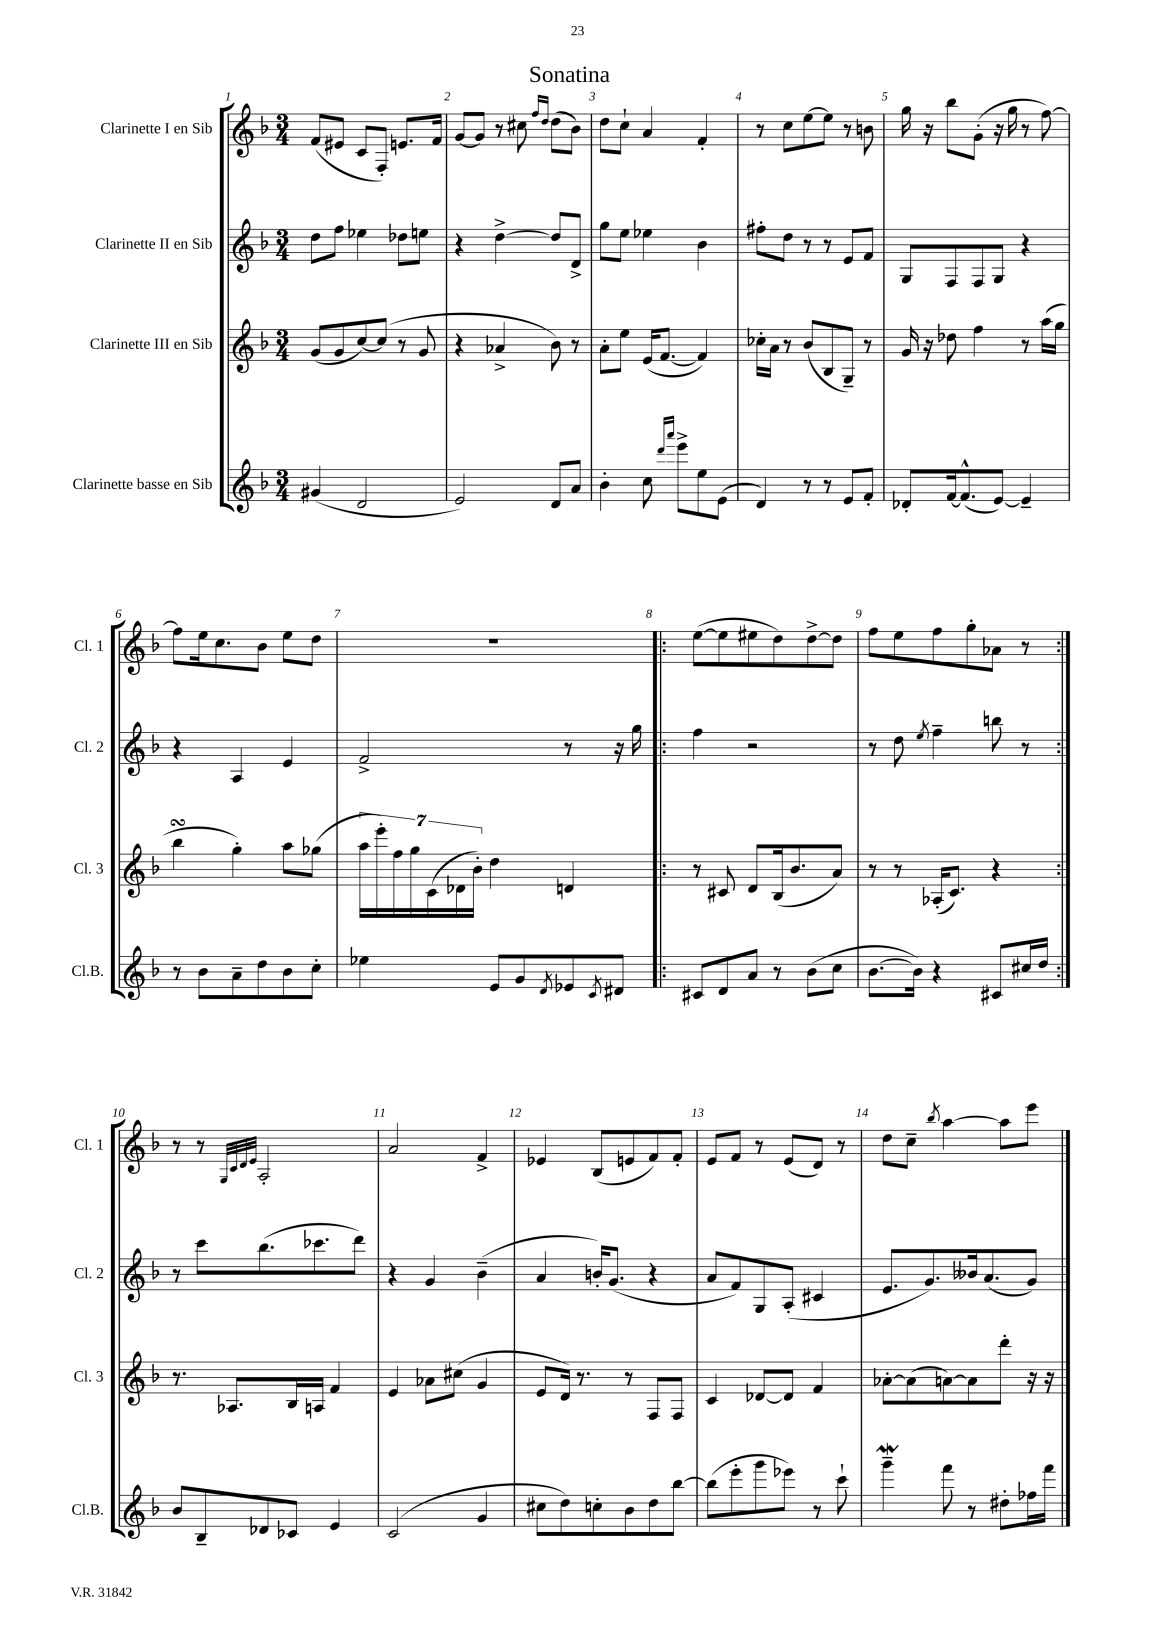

**kern	**kern	**kern	**kern
*staff4	*staff3	*staff2	*staff1
*clefG2	*clefG2	*clefG2	*clefG2
*k[b-]	*k[b-]	*k[b-]	*k[b-]
*M3/4	*M3/4	*M3/4	*M3/4
(4g#/	(8g/L	8dd\L	(8f/L
.	8g/	8ff\J	8e#/J
2d/	[8cc/)	4ee-\	8c/L
.	(8cc/]J	.	8F'/J)
.	8r	8dd-\L	8.e/L
.	8g/	8ee\J	.
.	.	.	16f/Jk
=	=	=	=
2e/)	4r	4r	[8g/L
.	.	.	8g/]J
.	4a-^/	[4dd^\	8r
.	.	.	8cc#\
.	.	.	16qqff/LL
.	.	.	16qqdd/JJ
8d/L	8b-\)	8dd/]L	(8dd\L
8a/J	8r	8d^/J	8b-\J)
=	=	=	=
4b-'\	8a'\L	8gg\L	8dd\L
.	8ee\J	8ee\J	8cc`\J
8cc\	(16e/LK	4ee-\	4a/
.	[8.f/J	.	.
16qqddd/LL	.	.	.
16qqaaa/JJ	.	.	.
8eee^\L	.	.	.
8ee\	4f/])	4b-\	4f'/
(8e\J	.	.	.
=	=	=	=
4d/)	16cc-'\LL	8ff#'\L	8r
.	16a\JJ	.	.
.	8r	8dd\J	8cc\L
8r	(8b-/L	8r	[8ee\
8r	8B-/	8r	8ee\]J
8e/L	8G~/J)	8e/L	8r
8f'/J	8r	8f/J	8b\
=	=	=	=
8d-'/L	16g/	8G/L	16gg\
.	16r	.	16r
[16f/k	8dd-\	8F/	8bb-\L
(8.f^^/]	.	.	.
.	4ff\	8F/	(8g'\J
[8e/J)	.	8G/J	16r
.	.	.	16gg\
4e~/]	8r	4r	8r
.	(16aa\LL	.	[8ff\)
.	16gg\JJ	.	.
=	=	=	=
8r	4bb-\	4r	8ff\]L
8b-\L	.	.	16ee\k
.	.	.	8.cc\
8a~\	4gg'\)	4A/	.
8dd\	.	.	8b-\J
8b-\	8aa\L	4e/	8ee\L
8cc'\J	(8gg-\J	.	8dd\J
=	=	=	=
4ee-\	28aa\LL	2f^/	2.r
.	28eee'\)	.	.
.	28ff\	.	.
.	28gg\	.	.
.	(28c\	.	.
.	28d-\	.	.
.	28b-'\JJ)	.	.
8e/L	4dd\	.	.
8g/	.	.	.
8qd/	.	.	.
8e-/	4d/	8r	.
8qc/	.	.	.
8d#/J	.	16r	.
.	.	16gg\	.
=!|:	=!|:	=!|:	=!|:
8c#/L	8r	4ff\	([8ee\L
8d/	8c#/	.	8ee\]
8a/J	8d/L	2r	8ee#\
8r	(16B-/k	.	8dd\)
.	8.b-/	.	.
(8b-\L	.	.	[8dd^\
8cc\J	8a/J)	.	8dd\]J
=	=	=	=
[8.b-\L	8r	8r	8ff\L
.	8r	8dd\	8ee\
16b-\]Jk)	.	.	.
.	.	8qee/	.
4r	(16A-'/LK	4ff~\	8ff\
.	8.c/J)	.	.
.	.	.	8gg'\
8c#/L	4r	8bb\	8a-\J
16cc#/L	.	8r	8r
16dd/JJ	.	.	.
=:|!	=:|!	=:|!	=:|!
8b-/L	8.r	8r	8r
8B-~/	.	8ccc\L	8r
.	8.A-/L	.	.
.	.	.	32qqG/LLL
.	.	.	32qqc/
.	.	.	32qqd/
.	.	.	32qqe/JJJ
8d-/	.	(8.bb-\	2A'/
8c-/J	16B-/L	.	.
.	16A/JJ	8.ccc-\	.
4e/	4f/	.	.
.	.	8ddd\J)	.
=	=	=	=
(2c/	4e/	4r	2a/
.	8a-\L	4g/	.
.	(8cc#\J	.	.
4g/	4g/	(4b-~\	4f^/
=	=	=	=
8cc#\L	8e/L	4a/	4e-/
8dd\)	16d/Jk)	.	.
.	8.r	.	.
8cc'\	.	16b'/LK)	(8B-/L
.	.	(8.g/J	.
8b-\	8r	.	8e/
8dd\	8F/L	4r	8f/)
[8bb-\J	8F/J	.	8f'/J
=	=	=	=
(8bb-\]L	4c/	8a/L	8e/L
8eee'\	.	8f/)	8f/J
8ggg\	[8d-/L	8G/	8r
8eee-\J)	8d-/]J	(8A'/J	(8e/L
8r	4f/	4c#/	8d/J)
8ccc`\	.	.	8r
=	=	=	=
4ggg~\	[8a-'\L	8.e/L	8dd\L
.	(8a-\]	.	8cc~\J
.	.	8.g/)	.
.	.	.	8qbb-/
8fff\	[8a\)	.	[4aa\
8r	8a\]	16b--/k	.
.	.	(8.a/	.
8dd#'\L	8ddd'\J	.	8aa\]L
16ff-\L	16r	8g/J)	8eee\J
16fff\JJ	16r	.	.
==	==	==	==
*-	*-	*-	*-
